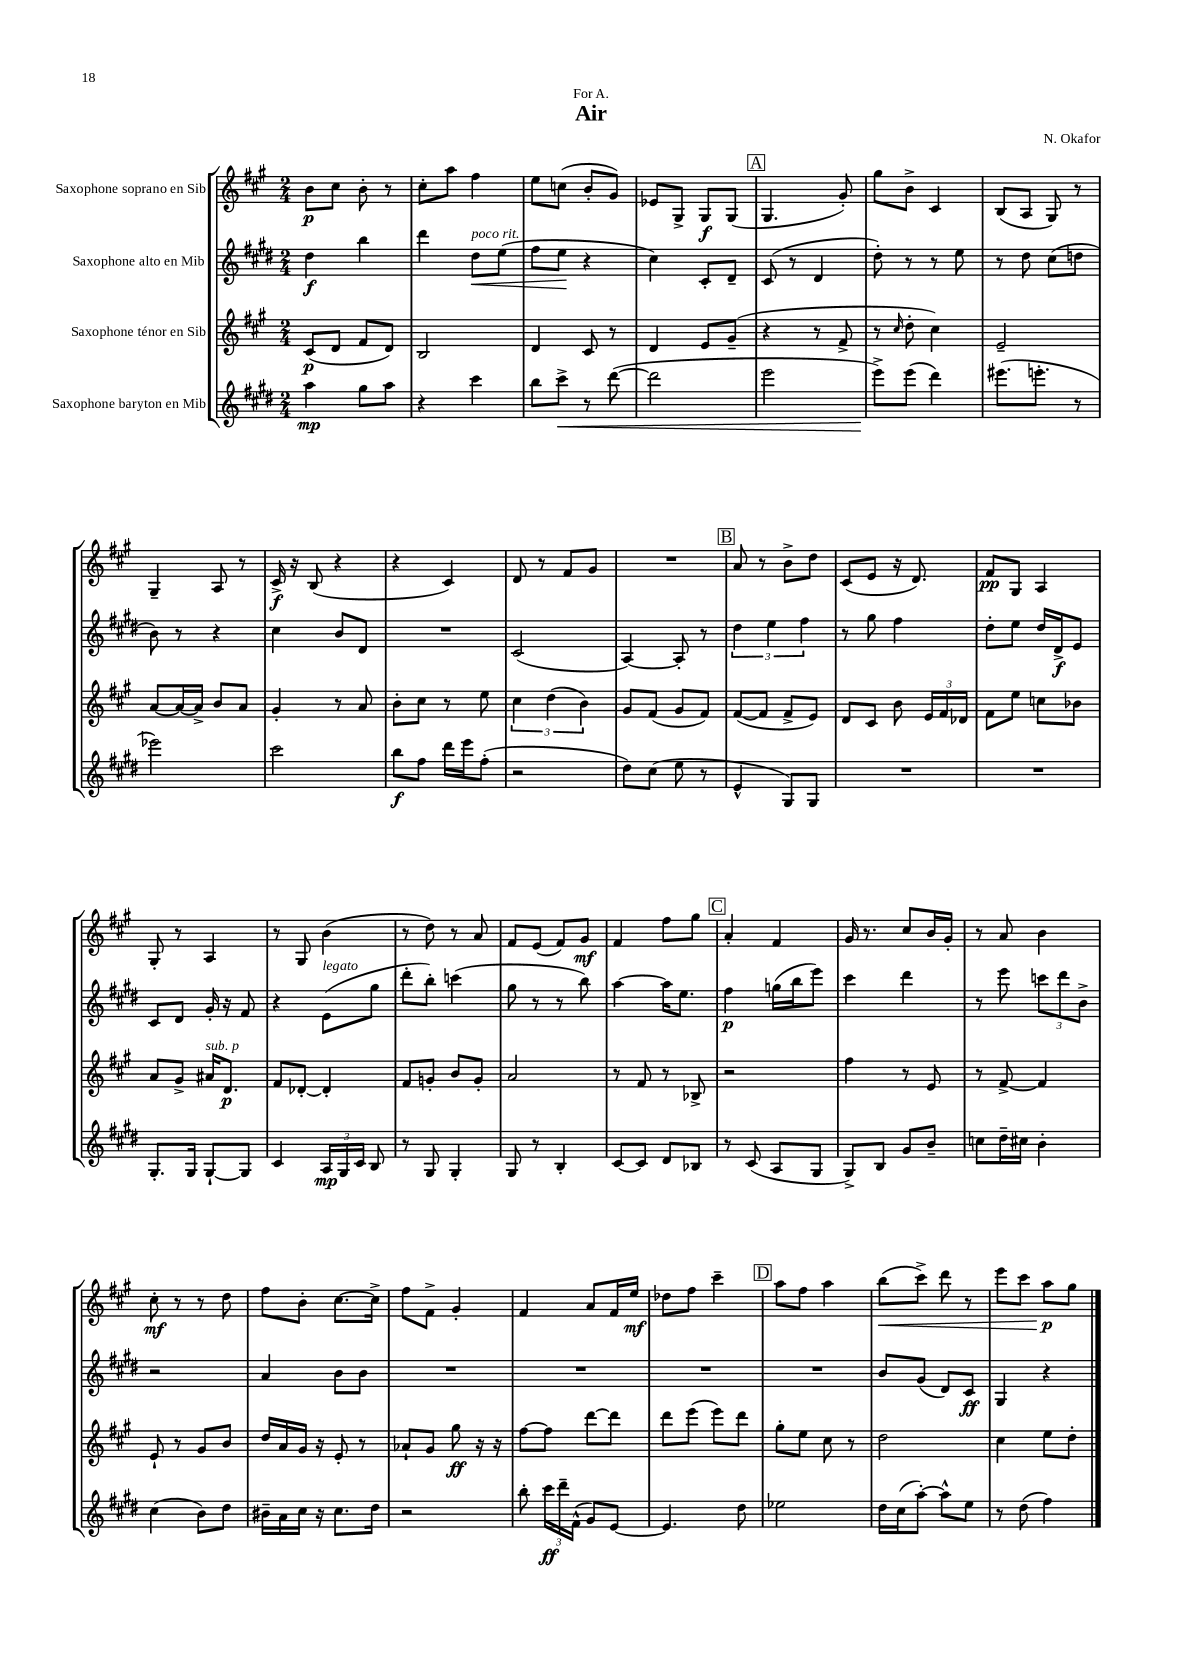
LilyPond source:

\header { title = "Air" composer = "N. Okafor" dedication = "For A." }
<<
\new StaffGroup <<
\new Staff = "s0" \with { instrumentName = "Saxophone soprano en Sib" } {
    \clef treble \key a \major \numericTimeSignature \time 2/4
    \autoBeamOff b'8[\p cis''8] b'8-. r8 |
    cis''8[-. a''8] fis''4 |
    e''8[ c''8]( b'8[-. gis'8]) |
    ees'8[ gis8]-> gis8[\f gis8]( |
    \mark \markup { \box "A" } gis4. gis'8-.) |
    gis''8[ b'8]-> cis'4 |
    b8[( a8] gis8) r8 |
    gis4-- a8 r8 |
    cis'16->\f r16 b8( r4 |
    r4 cis'4) |
    d'8 r8 fis'8[ gis'8] |
    R2 |
    \mark \markup { \box "B" } a'8 r8 b'8[-> d''8] |
    cis'8[( e'8] r16 d'8.) |
    fis'8[\pp gis8] a4 |
    gis8-. r8 a4 |
    r8 gis8 b'4( |
    r8 d''8) r8 a'8 |
    fis'8[ e'8]( fis'8[) gis'8]\mf |
    fis'4 fis''8[ gis''8] |
    \mark \markup { \box "C" } a'4-. fis'4 |
    gis'16 r8. cis''8[ b'16 gis'16]-. |
    r8 a'8 b'4 |
    cis''8-.\mf r8 r8 d''8 |
    fis''8[ b'8]-. cis''8.[~ cis''16]-> |
    fis''8[ fis'8]-> gis'4-. |
    fis'4 a'8[ fis'16 e''16]\mf |
    des''8[ fis''8] cis'''4-- |
    \mark \markup { \box "D" } a''8[ fis''8] a''4 |
    b''8[\<( cis'''8]->) d'''8 r8 |
    e'''8[ cis'''8] a''8[\p\! gis''8] \bar "|." |
}
\new Staff = "s1" \with { instrumentName = "Saxophone alto en Mib" } {
    \clef treble \key e \major \numericTimeSignature \time 2/4
    \autoBeamOff dis''4\f b''4 |
    dis'''4 dis''8[\<^\markup { \italic "poco rit." } e''8]( |
    fis''8[ e''8]\! r4 |
    cis''4) cis'8[-. dis'8]-- |
    \mark \markup { \box "A" } cis'8( r8 dis'4 |
    dis''8-.) r8 r8 e''8 |
    r8 dis''8 cis''8[( d''8] |
    b'8) r8 r4 |
    cis''4 b'8[ dis'8] |
    R2 |
    cis'2( |
    a4~) a8-. r8 |
    \mark \markup { \box "B" } \tuplet 3/2 { dis''4 e''4 fis''4 } |
    r8 gis''8 fis''4 |
    dis''8[-. e''8] dis''16[ dis'16->\f e'8] |
    cis'8[ dis'8] gis'16-. r16 fis'8 |
    r4 e'8[^\markup { \italic "legato" }( gis''8] |
    dis'''8[-. b''8]-.) c'''4( |
    gis''8 r8 r8 b''8) |
    a''4~ a''16[ e''8.] |
    \mark \markup { \box "C" } fis''4\p g''16[( b''16 e'''8]) |
    cis'''4 dis'''4 |
    r8 e'''8 \tuplet 3/2 { c'''8[ dis'''8 b'8]-> } |
    r2 |
    a'4 b'8[ b'8] |
    R2 |
    R2 |
    R2 |
    \mark \markup { \box "D" } R2 |
    b'8[ gis'8]( dis'8[) cis'8]\ff |
    gis4 r4 \bar "|." |
}
\new Staff = "s2" \with { instrumentName = "Saxophone ténor en Sib" } {
    \clef treble \key a \major \numericTimeSignature \time 2/4
    \autoBeamOff cis'8[\p( d'8] fis'8[ d'8]) |
    b2 |
    d'4 cis'8 r8 |
    d'4 e'8[ gis'8]--( |
    \mark \markup { \box "A" } r4 r8 fis'8-> |
    r8 \grace { cis''16 } d''8-. cis''4) |
    e'2-- |
    a'8[~ a'16~ a'16]-> b'8[ a'8] |
    gis'4-. r8 a'8 |
    b'8[-. cis''8] r8 e''8 |
    \tuplet 3/2 { cis''4 d''4( b'4) } |
    gis'8[ fis'8]( gis'8[ fis'8]) |
    \mark \markup { \box "B" } fis'8[~( fis'8] fis'8[-> e'8]) |
    d'8[ cis'8] b'8 \tuplet 3/2 { e'16[ fis'16 des'16] } |
    fis'8[ e''8] c''8[ bes'8] |
    a'8[ gis'8]-> ais'16[^\markup { \italic "sub. p" } d'8.]\p |
    fis'8[ des'8]~-. des'4-. |
    fis'8[ g'8]-. b'8[ g'8]-. |
    a'2 |
    r8 fis'8 r8 bes8-> |
    \mark \markup { \box "C" } r2 |
    fis''4 r8 e'8 |
    r8 fis'8~-> fis'4 |
    e'8-! r8 gis'8[ b'8] |
    d''16[ a'16 gis'16] r16 e'8-. r8 |
    aes'8[-! gis'8] gis''8\ff r16 r16 |
    fis''8[~ fis''8] d'''8[~ d'''8] |
    d'''8[ e'''8]( e'''8[) d'''8] |
    \mark \markup { \box "D" } gis''8[-. e''8] cis''8 r8 |
    d''2 |
    cis''4 e''8[ d''8]-. \bar "|." |
}
\new Staff = "s3" \with { instrumentName = "Saxophone baryton en Mib" } {
    \clef treble \key e \major \numericTimeSignature \time 2/4
    \autoBeamOff a''4\mp gis''8[ a''8] |
    r4 cis'''4 |
    b''8[ cis'''8]->\< r8 dis'''8~( |
    dis'''2 |
    \mark \markup { \box "A" } e'''2 |
    e'''8[->\!) e'''8]( dis'''4) |
    eis'''8.[( e'''8.]-. r8 |
    ees'''2) |
    cis'''2 |
    b''8[\f fis''8] dis'''16[ e'''16 fis''8]-.( |
    r2 |
    dis''8[) cis''8]( e''8 r8 |
    \mark \markup { \box "B" } e'4-^ gis8[) gis8] |
    R2 |
    R2 |
    gis8.[-. gis16] gis8[~-! gis8] |
    cis'4 \tuplet 3/2 { a16[\mp gis16 cis'16] } b8 |
    r8 gis8 gis4-. |
    gis8 r8 b4-. |
    cis'8[~ cis'8] dis'8[ bes8] |
    \mark \markup { \box "C" } r8 cis'8( a8[ gis8] |
    gis8[->) b8] gis'8[ b'8]-- |
    c''8[ dis''16-- cis''16] b'4-. |
    cis''4( b'8[) dis''8] |
    bis'16[-- a'16 cis''16] r16 cis''8.[ dis''16] |
    r2 |
    b''8-. \tuplet 3/2 { cis'''16[\ff dis'''16-- fis'16]-^( } gis'8[) e'8]~ |
    e'4. dis''8 |
    \mark \markup { \box "D" } ees''2 |
    dis''16[ cis''16( a''8]~-.) a''8[-^ e''8] |
    r8 dis''8( fis''4) \bar "|." |
}
>>
>>
\layout { \context { \Score \remove "Bar_number_engraver" } }
